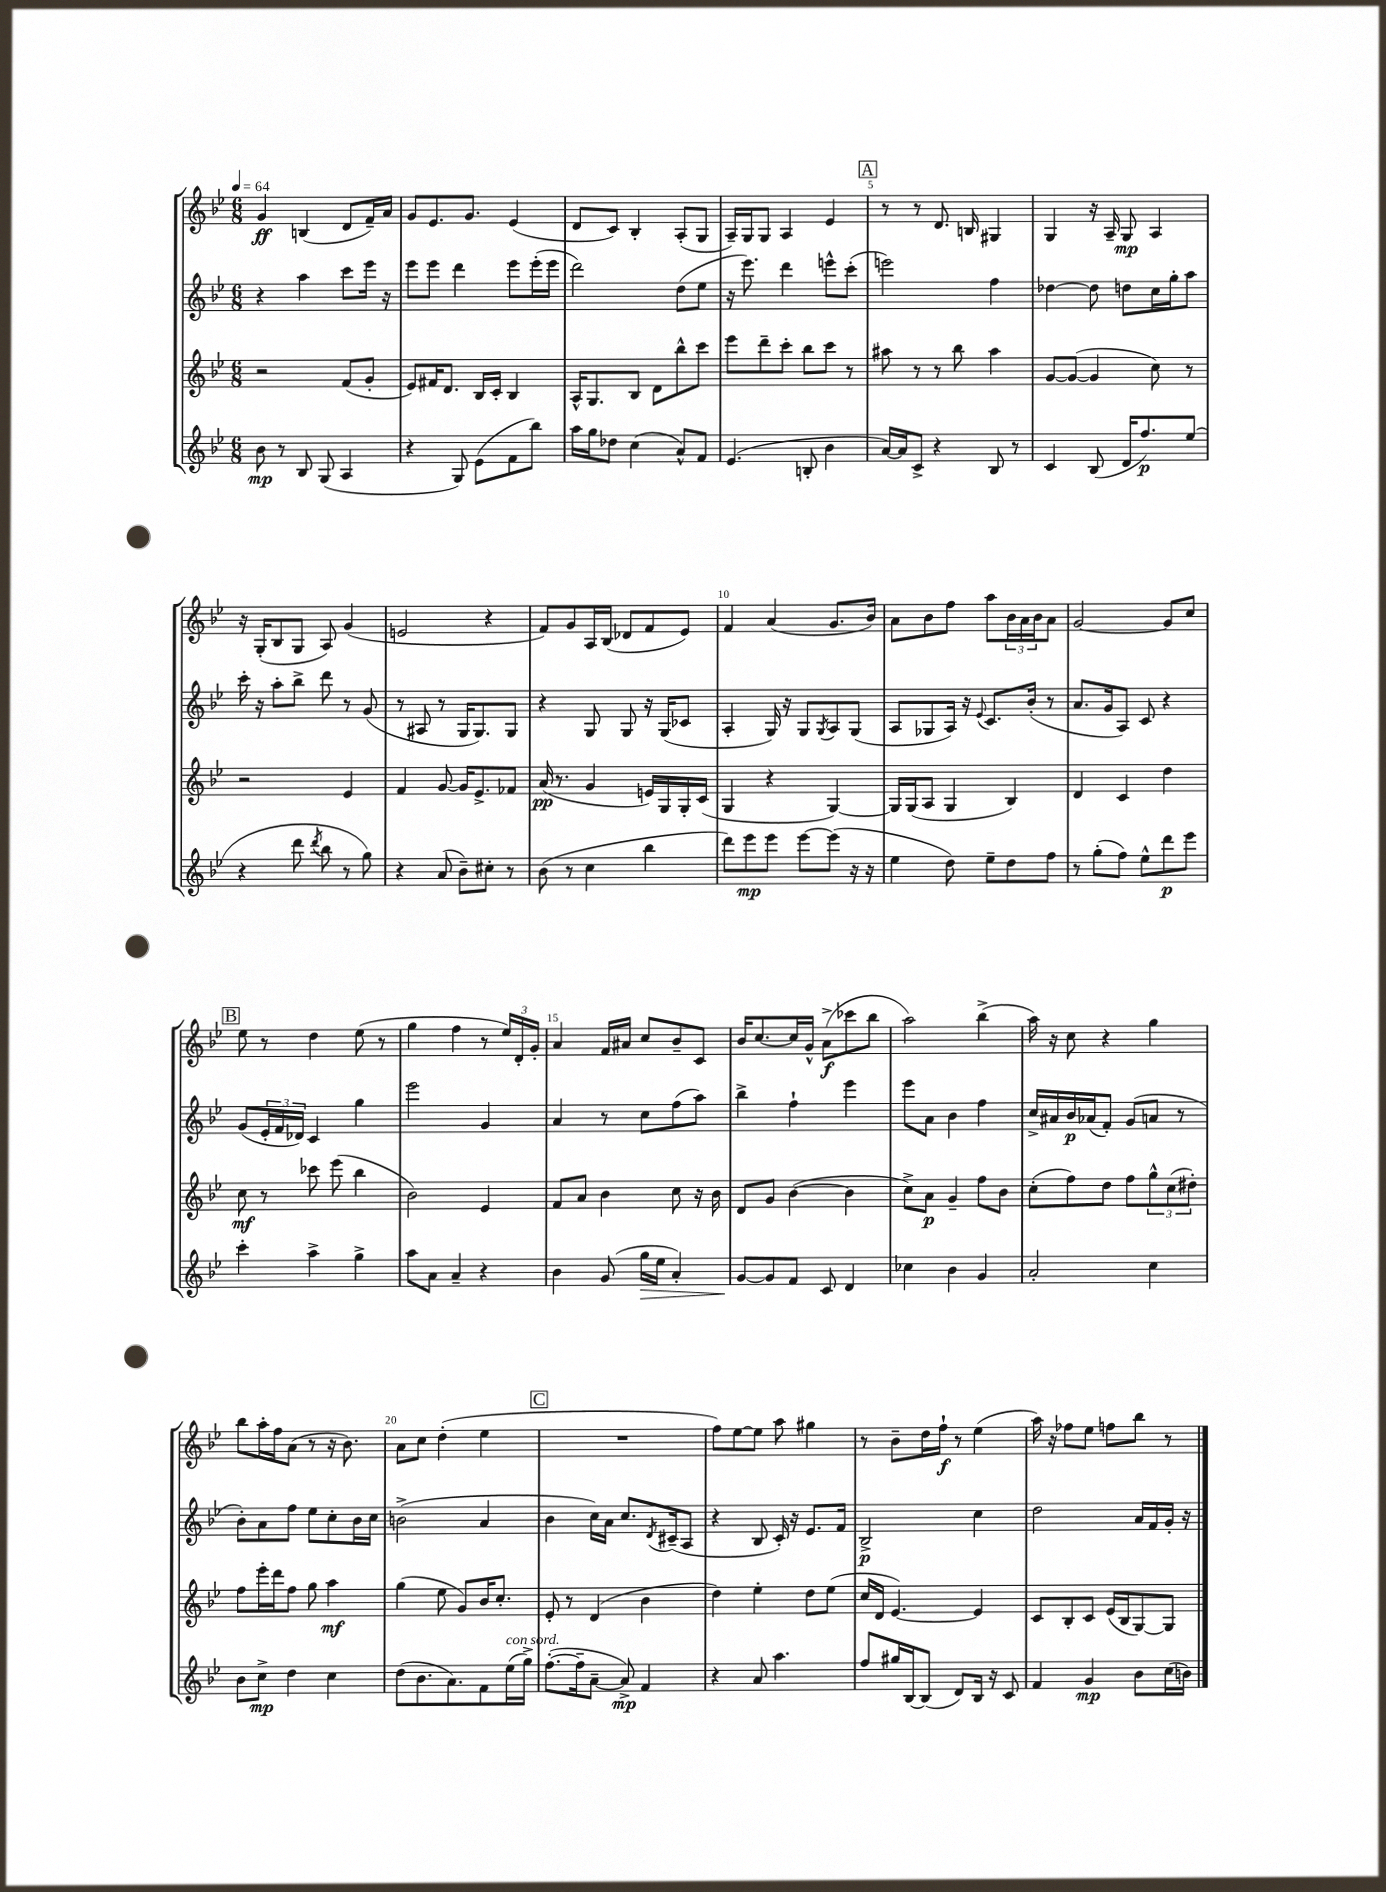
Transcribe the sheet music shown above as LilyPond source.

<<
\new StaffGroup <<
\new Staff = "s0" {
    \clef treble \key bes \major \numericTimeSignature \time 6/8 \tempo 4 = 64
    g'4\ff b4( d'8 f'16--) a'16 |
    g'8 ees'8. g'8. ees'4( |
    d'8 c'8) bes4-. a8-.( g8 |
    a16--) g16 g8 a4 ees'4 |
    \mark \markup { \box "A" } r8 r8 d'8. b16 gis4 |
    g4 r16 a16-- g8\mp a4 |
    r16 g16-.( bes8 g8 a8) g'4( |
    e'2 r4 |
    f'8) g'8 a16 bes16( des'8 f'8 ees'8) |
    f'4 a'4( g'8. bes'16) |
    a'8 bes'8 f''8 a''8 \tuplet 3/2 { bes'16 a'16 bes'16 } a'8 |
    g'2~ g'8 c''8 |
    \mark \markup { \box "B" } ees''8 r8 d''4 ees''8( r8 |
    g''4 f''4 r8 \tuplet 3/2 { ees''16) d'16-. g'16-. } |
    a'4 f'16 ais'16 c''8 bes'8-- c'8 |
    bes'16 c''8.~ c''16 g'16-^ a'8->\f( ces'''8 bes''8 |
    a''2) bes''4->( |
    a''16) r16 c''8 r4 g''4 |
    bes''8 a''16-. f''16 a'8( r8 r16 bes'8.) |
    a'8 c''8 d''4-.( ees''4 |
    \mark \markup { \box "C" } R2. |
    f''8) ees''8~ ees''8 a''8 gis''4 |
    r8 bes'8-- d''16 f''16-!\f r8 ees''4( |
    a''16) r16 fes''8 ees''8 f''8 bes''8 r8 \bar "|." |
}
\new Staff = "s1" {
    \clef treble \key bes \major \numericTimeSignature \time 6/8
    r4 a''4 c'''8 ees'''16 r16 |
    ees'''8 ees'''8 d'''4 ees'''8 ees'''16-.( ees'''16 |
    d'''2) d''8( ees''8 |
    r16 ees'''8.) d'''4 e'''8-^ c'''8-.( |
    \mark \markup { \box "A" } e'''2) f''4 |
    des''4~ des''8 d''8 c''16 g''16-. a''8 |
    c'''16-. r16 a''8-. bes''8-> d'''8 r8 g'8( |
    r8 ais8 r8 g16 g8.) g8 |
    r4 g8 g8 r16 g16( ces'8 |
    a4-. g16) r16 g8 \acciaccatura { g8 } a8 g8( |
    a8 ges8 a16) r16 \appoggiatura { ees'8 } c'8. bes'16-.( r8 |
    a'8. g'16 a8) c'8 r4 |
    \mark \markup { \box "B" } g'8( \tuplet 3/2 { ees'16-. f'16 des'16) } c'4 g''4 |
    ees'''2 g'4 |
    a'4 r8 c''8 f''8( a''8) |
    bes''4-> f''4-! ees'''4 |
    ees'''8 a'8 bes'4 f''4 |
    c''16-> ais'16 bes'16\p aes'16( f'8-.) g'8( a'8 r8 |
    bes'8-.) a'8 f''8 ees''8 c''8-. bes'16 c''16 |
    b'2->( a'4 |
    \mark \markup { \box "C" } bes'4 c''16) a'16 c''8. \acciaccatura { d'8 } cis'16--( a8 |
    r4 bes8 c'16-.) r16 ees'8. f'16 |
    bes2->\p c''4 |
    d''2 a'16 f'16 g'16-. r16 \bar "|." |
}
\new Staff = "s2" {
    \clef treble \key bes \major \numericTimeSignature \time 6/8
    r2 f'8( g'8-. |
    ees'8) fis'16 d'8. bes16 c'16-. bes4 |
    a16-^ g8. bes8 d'8 bes''8-^ c'''8 |
    ees'''8 d'''8-- c'''8-. bes''8 c'''8 r8 |
    \mark \markup { \box "A" } ais''8 r8 r8 bes''8 ais''4 |
    g'8~ g'8~( g'4 c''8) r8 |
    r2 ees'4 |
    f'4 g'8~ g'16 ees'8.-> fes'8 |
    a'16\pp( r8. g'4 e'16) g16 g16-. c'16( |
    g4 r4 g4~) |
    g16 g16( a8 g4 bes4) |
    d'4 c'4 d''4 |
    \mark \markup { \box "B" } c''8\mf r8 ces'''8 ees'''8( bes''4 |
    bes'2) ees'4 |
    f'8 a'8 bes'4 c''8 r16 bes'16 |
    d'8 g'8 bes'4~( bes'4 |
    c''8->) a'8\p g'4-- f''8 bes'8 |
    c''8-.( f''8) d''8 f''8 \tuplet 3/2 { g''8-^ c''8( dis''8-.) } |
    f''8 ees'''16-. d'''16 f''8 g''8 a''4\mf |
    g''4( ees''8 g'8) bes'16 c''8.-. |
    \mark \markup { \box "C" } ees'8-. r8 d'4( bes'4 |
    d''4) ees''4-. d''8 ees''8( |
    c''16 d'16 ees'4.~) ees'4 |
    c'8 bes8-. c'8 ees'16( bes16 g8~) g8 \bar "|." |
}
\new Staff = "s3" {
    \clef treble \key bes \major \numericTimeSignature \time 6/8
    bes'8\mp r8 bes8 g8( a4 |
    r4 g8) ees'8( f'8 bes''8) |
    a''16 g''16 des''8 c''4( a'8-^) f'8 |
    ees'4.( b8-. bes'4 |
    \mark \markup { \box "A" } a'16~) a'16 c'8-> r4 bes8 r8 |
    c'4 bes8( d'16 f''8.\p) ees''8( |
    r4 d'''8 \acciaccatura { d'''8 } bes''8 r8 g''8) |
    r4 a'8( bes'8--) cis''8-. r8 |
    bes'8( r8 c''4 bes''4 |
    d'''8) ees'''8\mp ees'''8 ees'''8~ ees'''8( r16 r16 |
    ees''4 d''8) ees''8-- d''8 f''8 |
    r8 g''8-.( f''8) ees''8-^ d'''8\p ees'''8 |
    \mark \markup { \box "B" } c'''4-. a''4-> g''4-> |
    a''8 a'8 a'4-- r4 |
    bes'4 g'8( g''16\> ees''16 a'4-.) |
    g'8~\! g'8 f'8 c'8 d'4 |
    ces''4 bes'4 g'4 |
    a'2-. c''4 |
    bes'8 c''8->\mp d''4 c''4 |
    d''8( bes'8. a'8.) f'8 ees''16^\markup { \italic "con sord." }( g''16->) |
    \mark \markup { \box "C" } f''8.~-.( f''16-- a'8~-- a'8->\mp) f'4 |
    r4 a'8 a''4. |
    f''8 gis''16 bes16~ bes8( d'8) bes16 r16 c'8 |
    f'4 g'4\mp bes'8 c''16( b'16) \bar "|." |
}
>>
>>
\layout { \context { \Score \override BarNumber.break-visibility = ##(#f #t #t) barNumberVisibility = #(every-nth-bar-number-visible 5) } }
